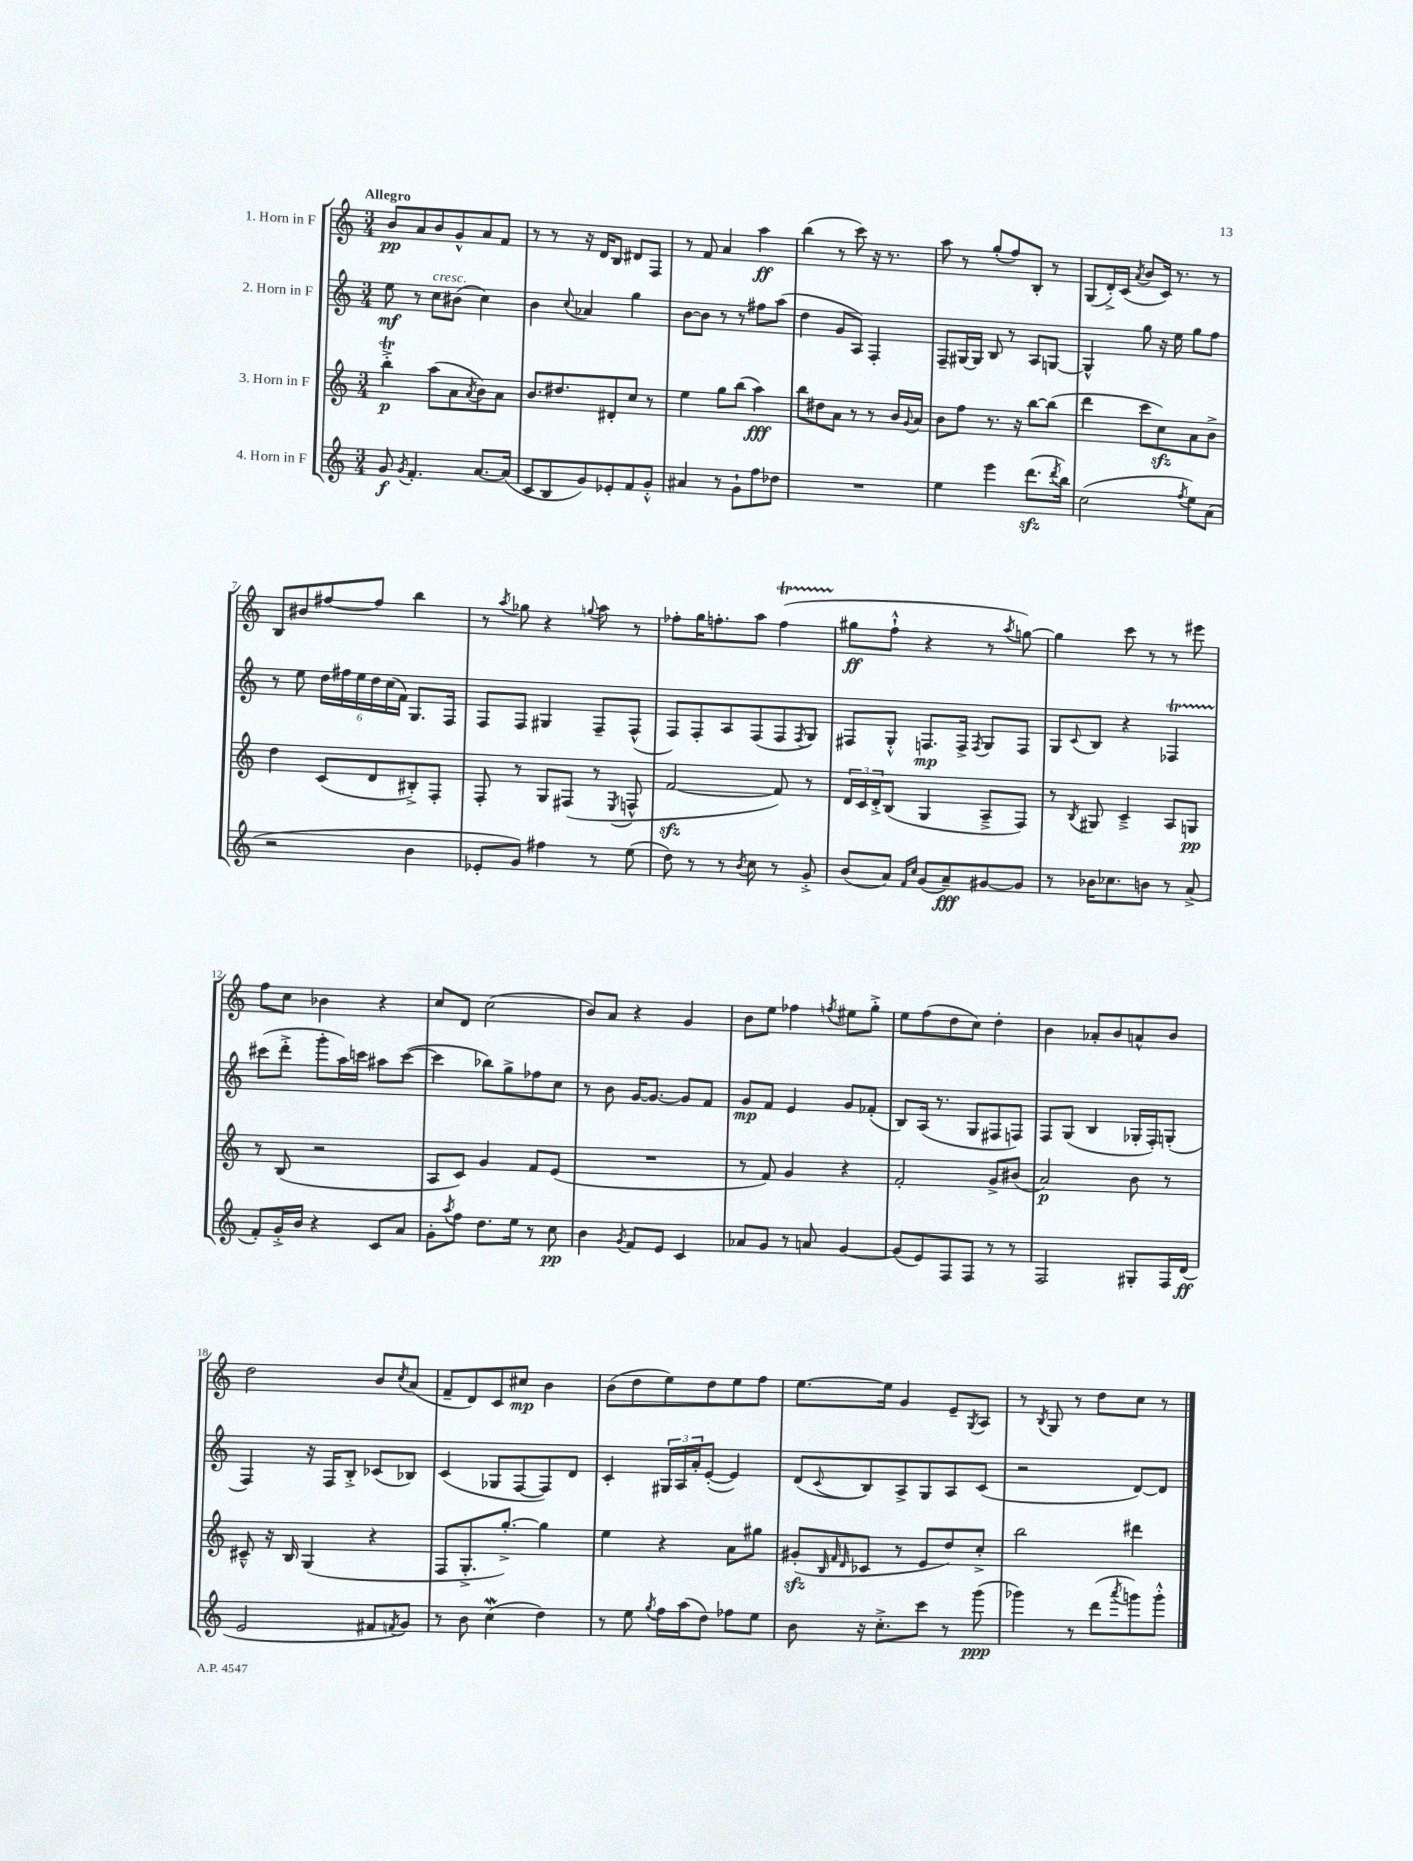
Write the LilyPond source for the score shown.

<<
\new StaffGroup <<
\new Staff = "s0" \with { instrumentName = "1. Horn in F" } {
    \clef treble \key c \major \numericTimeSignature \time 3/4 \tempo "Allegro"
    b'8\pp a'8 b'8 g'8-^ a'8 f'8 |
    r8 r8 r16 d'16 b8 dis'8 f8 |
    r8 f'8 a'4 a''4\ff |
    b''4( r8 c'''8) r16 r8. |
    a''8 r8 g''8-.( f''8) b8-. r8 |
    g8( d'16-.->) c'16( \acciaccatura { a'8 } b'8 c'16) r8. r8 |
    b8 bis'8 fis''8~ fis''8 b''4 |
    r8 \acciaccatura { a''8 } ges''8 r4 \appoggiatura { g''8 } a''8 r8 |
    fes''8-. g''16 f''8.-. a''8 f''4\startTrillSpan( |
    gis''8\stopTrillSpan\ff f''8-!-^ r4 r8 \acciaccatura { a''8 } g''8~) |
    g''4 c'''8 r8 r8 eis'''8 |
    f''8 c''8 bes'4 r4 |
    c''8 d'8 c''2( |
    b'8) a'8 r4 g'4 |
    b'8 e''8 fes''4 \acciaccatura { f''8 } eis''8 g''8-.-> |
    e''8 f''8( d''8 c''8) d''4-. |
    b'4 aes'8-. b'8 a'8-^ b'8 |
    d''2 b'8 \acciaccatura { c''8 } a'8( |
    f'8-- d'8) c'8 cis''8\mp b'4 |
    b'8( d''8 e''8) d''8 e''8 f''8 |
    e''8.~ e''16 g'4 e'8-- \acciaccatura { g8 } a8 |
    r8 \acciaccatura { b8 } g8 r8 d''8 c''8 r8 \bar "|." |
}
\new Staff = "s1" \with { instrumentName = "2. Horn in F" } {
    \clef treble \key c \major \numericTimeSignature \time 3/4
    e''8\mf r8 c''8^\markup { \italic "cresc." } bis'8( c''4) |
    b'4 \appoggiatura { c''8 } aes'4 g''4 |
    b'8~ b'8 r8 r8 fis''8 a''8( |
    d''4 g'8 a8) f4-. |
    f8-- gis16~ gis16 b8 r8 a8 g8~ |
    g4-^ g''8 r16 e''16 g''8 f''8 |
    r8 e''8 \tuplet 6/4 { d''16 fis''16 e''16 d''16 c''16( f'16) } g8. f16 |
    f8 f8 gis4 f8-- f8-^( |
    f8) f8-. a8 f8( f8 \acciaccatura { f8 } g8) |
    fis8 g8-.-^ f8.\mp f16-> \acciaccatura { f8 } g8 f8 |
    g8 \appoggiatura { c'8 } b8 r4 fes4\startTrillSpan |
    cis'''8\stopTrillSpan( d'''8-.-> g'''8-. a''16) c'''16 ais''8 c'''8~( |
    c'''4 bes''8) g''8-> fes''8 c''8 |
    r8 b'8 g'16~ g'8.~ g'8 f'8 |
    g'8\mp f'8 e'4 g'8 fes'8-.( |
    b8) a16( r8. g8 fis8 f8) |
    f8 g8( b4 ges16-. f16-.) g8-.( |
    f4) r16 f16 b8-.-> ces'8( bes8) |
    c'4( ges8 f8~ f8) d'8 |
    c'4-. \tuplet 3/2 { gis16 a16 a'16-. } e'8~-.( e'4) |
    d'8( \appoggiatura { c'8 } b8) a8-> g8 a8 c'8( |
    r2 d'8~) d'8 \bar "|." |
}
\new Staff = "s2" \with { instrumentName = "3. Horn in F" } {
    \clef treble \key c \major \numericTimeSignature \time 3/4
    b''4-.->\trill\p a''8( a'8 \acciaccatura { a'8 } b'8) a'8 |
    b'8. dis''8. dis'8-. c''8 r8 |
    e''4 g''8 b''8( a''4\fff) |
    b''8 dis''8 a'8 r8 r8 b'16 \appoggiatura { g'8 } a'16 |
    b'8 f''8 r8. r16 b''8~ b''8( |
    d'''4 c'''8 c''8\sfz) a'8 b'8-> |
    d''4 c'8( d'8 bis8-.->) f8-. |
    f8-. r8 g8 fis8( r8 \acciaccatura { e8 } f8-^ |
    f'2~\sfz f'8) r8 |
    \tuplet 3/2 { d'16 c'16 d'16-.-> } b8( g4 a8---> f8) |
    r8 \acciaccatura { b8 } gis8 c'4---> a8 g8\pp |
    r8 b8( r2 |
    a8 c'8) g'4 f'8 e'8( |
    R2. |
    r8 f'8) g'4 r4 |
    f'2-. g'8-> bis'8( |
    a'2\p) b'8 r8 |
    cis'8---^ r16 b16 g4( r4 |
    f8 g8.-.-> g''8.~-.->) g''4 |
    e''4 r4 a'8 gis''8 |
    gis'8-.\sfz( \grace { b32 f'32 d'32 } ces'8 r8 e'8 d''8) c''8-.-> |
    b''2 dis'''4 \bar "|." |
}
\new Staff = "s3" \with { instrumentName = "4. Horn in F" } {
    \clef treble \key c \major \numericTimeSignature \time 3/4
    g'8\f \acciaccatura { g'8 } f'4.-. a'8.~ a'16( |
    c'8 b8 g'8) ees'8-. f'8 g'8-.-^ |
    ais'4 r8 g'8-! f''8 des''8 |
    R2. |
    e''4 e'''4 d'''8.\sfz( \acciaccatura { d'''8 } b''16) |
    c''2( \acciaccatura { f''8 } e''8) a'8( |
    r2 b'4 |
    ees'8-. g'8) fis''4 r8 e''8( |
    d''8) r8 r8 \acciaccatura { b'8 } c''8 r8 g'8-.-> |
    b'8( a'8) \grace { f'16 c''16 } g'8( a'8--\fff) gis'8~ gis'8 |
    r8 bes'16 ces''8. b'8 r8 a'8->( |
    f'8-.) g'16-.-> b'16 r4 c'8 a'8 |
    g'8-. \acciaccatura { a''8 } f''8 d''8. e''16 r8 c''8\pp |
    b'4 \acciaccatura { g'8 } f'8 e'8 c'4 |
    aes'8 g'8 r8 a'8 g'4~ |
    g'8( e'8) f8 f8 r8 r8 |
    f2 gis8-. f16 d'16\ff( |
    e'2 fis'8 \acciaccatura { f'8 } g'8) |
    r8 b'8 c''4\mordent( d''4) |
    r8 e''8 \acciaccatura { g''8 } f''16 a''16( d''8) fes''8 e''8 |
    b'8 r16 c''8.-.-> c'''8 r8 g'''8\ppp( |
    ges'''4) r8 d'''8( \acciaccatura { a'''8 } g'''8) g'''8-.-^ \bar "|." |
}
>>
>>
